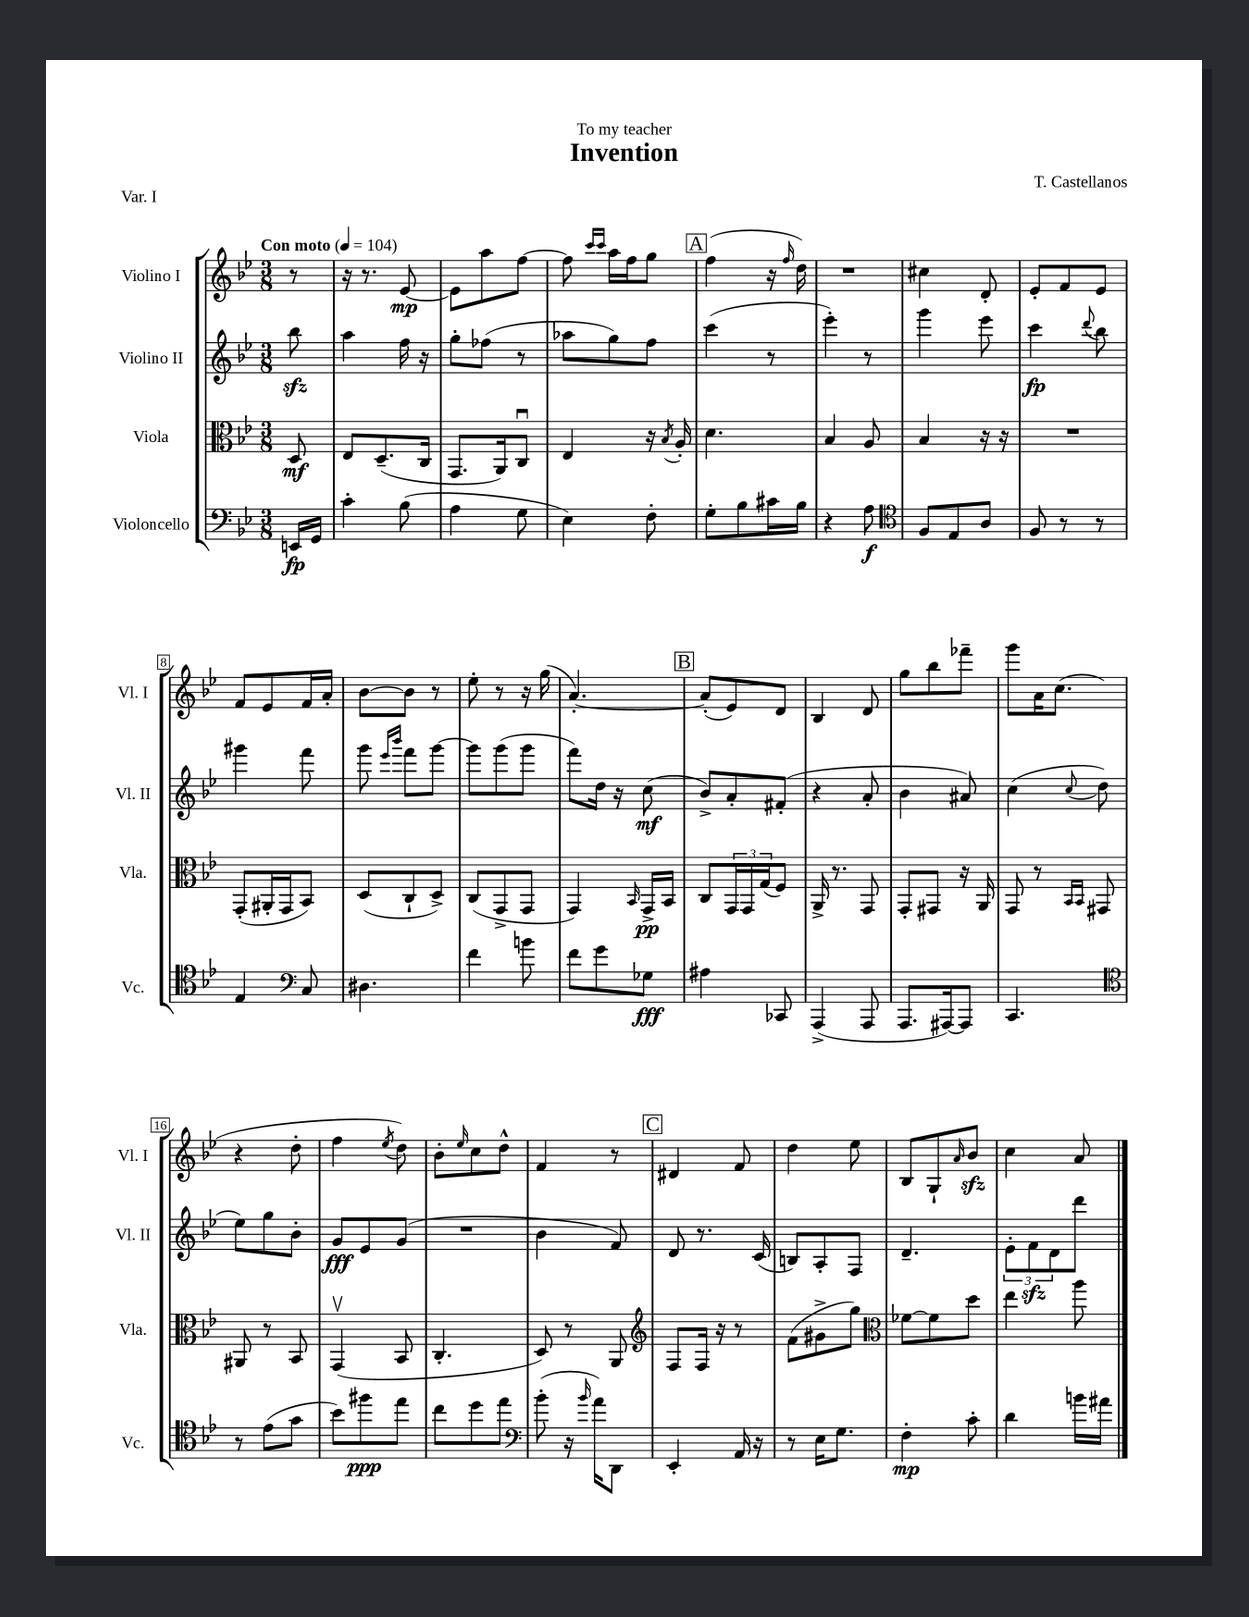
\header { title = "Invention" composer = "T. Castellanos" dedication = "To my teacher" piece = "Var. I" }
<<
\new StaffGroup <<
\new Staff = "s0" \with { instrumentName = "Violino I" shortInstrumentName = "Vl. I" } {
    \clef treble \key bes \major \numericTimeSignature \time 3/8 \partial 8 \tempo "Con moto" 4 = 104
    r8 |
    r16 r8. ees'8~\mp |
    ees'8 a''8 f''8~ |
    f''8 \grace { c'''16 c'''16 } a''16 f''16 g''8 |
    \mark \markup { \box "A" } f''4( r16 \grace { f''16 } d''16) |
    R4. |
    cis''4 d'8-. |
    ees'8-. f'8 ees'8 |
    f'8 ees'8 f'16 a'16-. |
    bes'8~ bes'8 r8 |
    ees''8-. r8 r16 g''16( |
    a'4.~-.) |
    \mark \markup { \box "B" } a'8-.( ees'8) d'8 |
    bes4 d'8 |
    g''8 bes''8 fes'''8-- |
    g'''8 a'16 c''8.( |
    r4 d''8-. |
    f''4 \acciaccatura { ees''8 } d''8) |
    bes'8-. \grace { ees''16 } c''8 d''8-^ |
    f'4 r8 |
    \mark \markup { \box "C" } dis'4 f'8 |
    d''4 ees''8 |
    bes8 g8-! \grace { a'16 } bes'8\sfz |
    c''4 a'8 \bar "|." |
}
\new Staff = "s1" \with { instrumentName = "Violino II" shortInstrumentName = "Vl. II" } {
    \clef treble \key bes \major \numericTimeSignature \time 3/8 \partial 8
    bes''8\sfz |
    a''4 f''16 r16 |
    g''8-. fes''8( r8 |
    aes''8 g''8) f''8 |
    \mark \markup { \box "A" } c'''4( r8 |
    ees'''4-.) r8 |
    g'''4 ees'''8 |
    c'''4\fp \appoggiatura { d'''8 } bes''8 |
    gis'''4 f'''8 |
    g'''8 \grace { ees'''16 bes'''16 } f'''8 g'''8~ |
    g'''8 g'''8( g'''8 |
    f'''8) d''16 r16 c''8\mf( |
    \mark \markup { \box "B" } bes'8->) a'8-. fis'8-.( |
    r4 a'8-. |
    bes'4 ais'8) |
    c''4( \appoggiatura { c''8 } d''8 |
    ees''8) g''8 bes'8-. |
    g'8\fff ees'8 g'8( |
    R4. |
    bes'4 f'8) |
    \mark \markup { \box "C" } d'8 r8. c'16( |
    b8) a8-. f8 |
    d'4.-- |
    \tuplet 3/2 { ees'8-. f'8\sfz d'8 } d'''8 \bar "|." |
}
\new Staff = "s2" \with { instrumentName = "Viola" shortInstrumentName = "Vla." } {
    \clef alto \key bes \major \numericTimeSignature \time 3/8 \partial 8
    d8\mf |
    ees8 d8.--( c16 |
    g,8. a,16) c8\downbow |
    ees4 r16 \acciaccatura { bes8 } a16-. |
    \mark \markup { \box "A" } d'4. |
    bes4 a8 |
    bes4 r16 r16 |
    R4. |
    g,8-.( ais,16-. g,16 bes,8) |
    d8( c8-! d8->) |
    c8( g,8-> g,8 |
    g,4) \grace { bes,16 } g,16->\pp bes,16 |
    \mark \markup { \box "B" } c8 \tuplet 3/2 { g,16 g,16 g16( } f8) |
    a,16-> r8. g,8 |
    g,8-. gis,8 r16 a,16 |
    g,8 r8 \grace { bes,16 bes,16 } gis,8 |
    ais,8 r8 bes,8 |
    g,4\upbow( bes,8 |
    c4.-. |
    d8) r8 a,8 |
    \mark \markup { \box "C" } \clef treble f8 f16 r16 r8 |
    f'8( gis'8-> g''8) |
    \clef alto fes'8~ fes'8 d''8 |
    ees''4 a''8 \bar "|." |
}
\new Staff = "s3" \with { instrumentName = "Violoncello" shortInstrumentName = "Vc." } {
    \clef bass \key bes \major \numericTimeSignature \time 3/8 \partial 8
    e,16\fp g,16 |
    c'4-. bes8( |
    a4 g8 |
    ees4) f8-. |
    \mark \markup { \box "A" } g8-. bes8 cis'16 bes16 |
    r4 a8\f |
    \clef tenor f8 ees8 a8 |
    f8 r8 r8 |
    ees4 \clef bass c8 |
    dis4. |
    f'4 b'8 |
    f'8 g'8 ges8\fff |
    \mark \markup { \box "B" } ais4 ces,8 |
    a,,4->( a,,8 |
    a,,8. ais,,16~) ais,,8 |
    c,4. |
    \clef tenor r8 ees'8( g'8 |
    bes'8) fis''8\ppp ees''8 |
    c''8 d''8 ees''8 |
    \clef bass bes'8-.( r16 \grace { bes'16 } a'16) d,8 |
    \mark \markup { \box "C" } ees,4-. a,16 r16 |
    r8 ees16 g8. |
    f4-.\mp c'8-. |
    d'4 b'16 ais'16 \bar "|." |
}
>>
>>
\layout { \context { \Score \override BarNumber.stencil = #(make-stencil-boxer 0.1 0.3 ly:text-interface::print) } }
